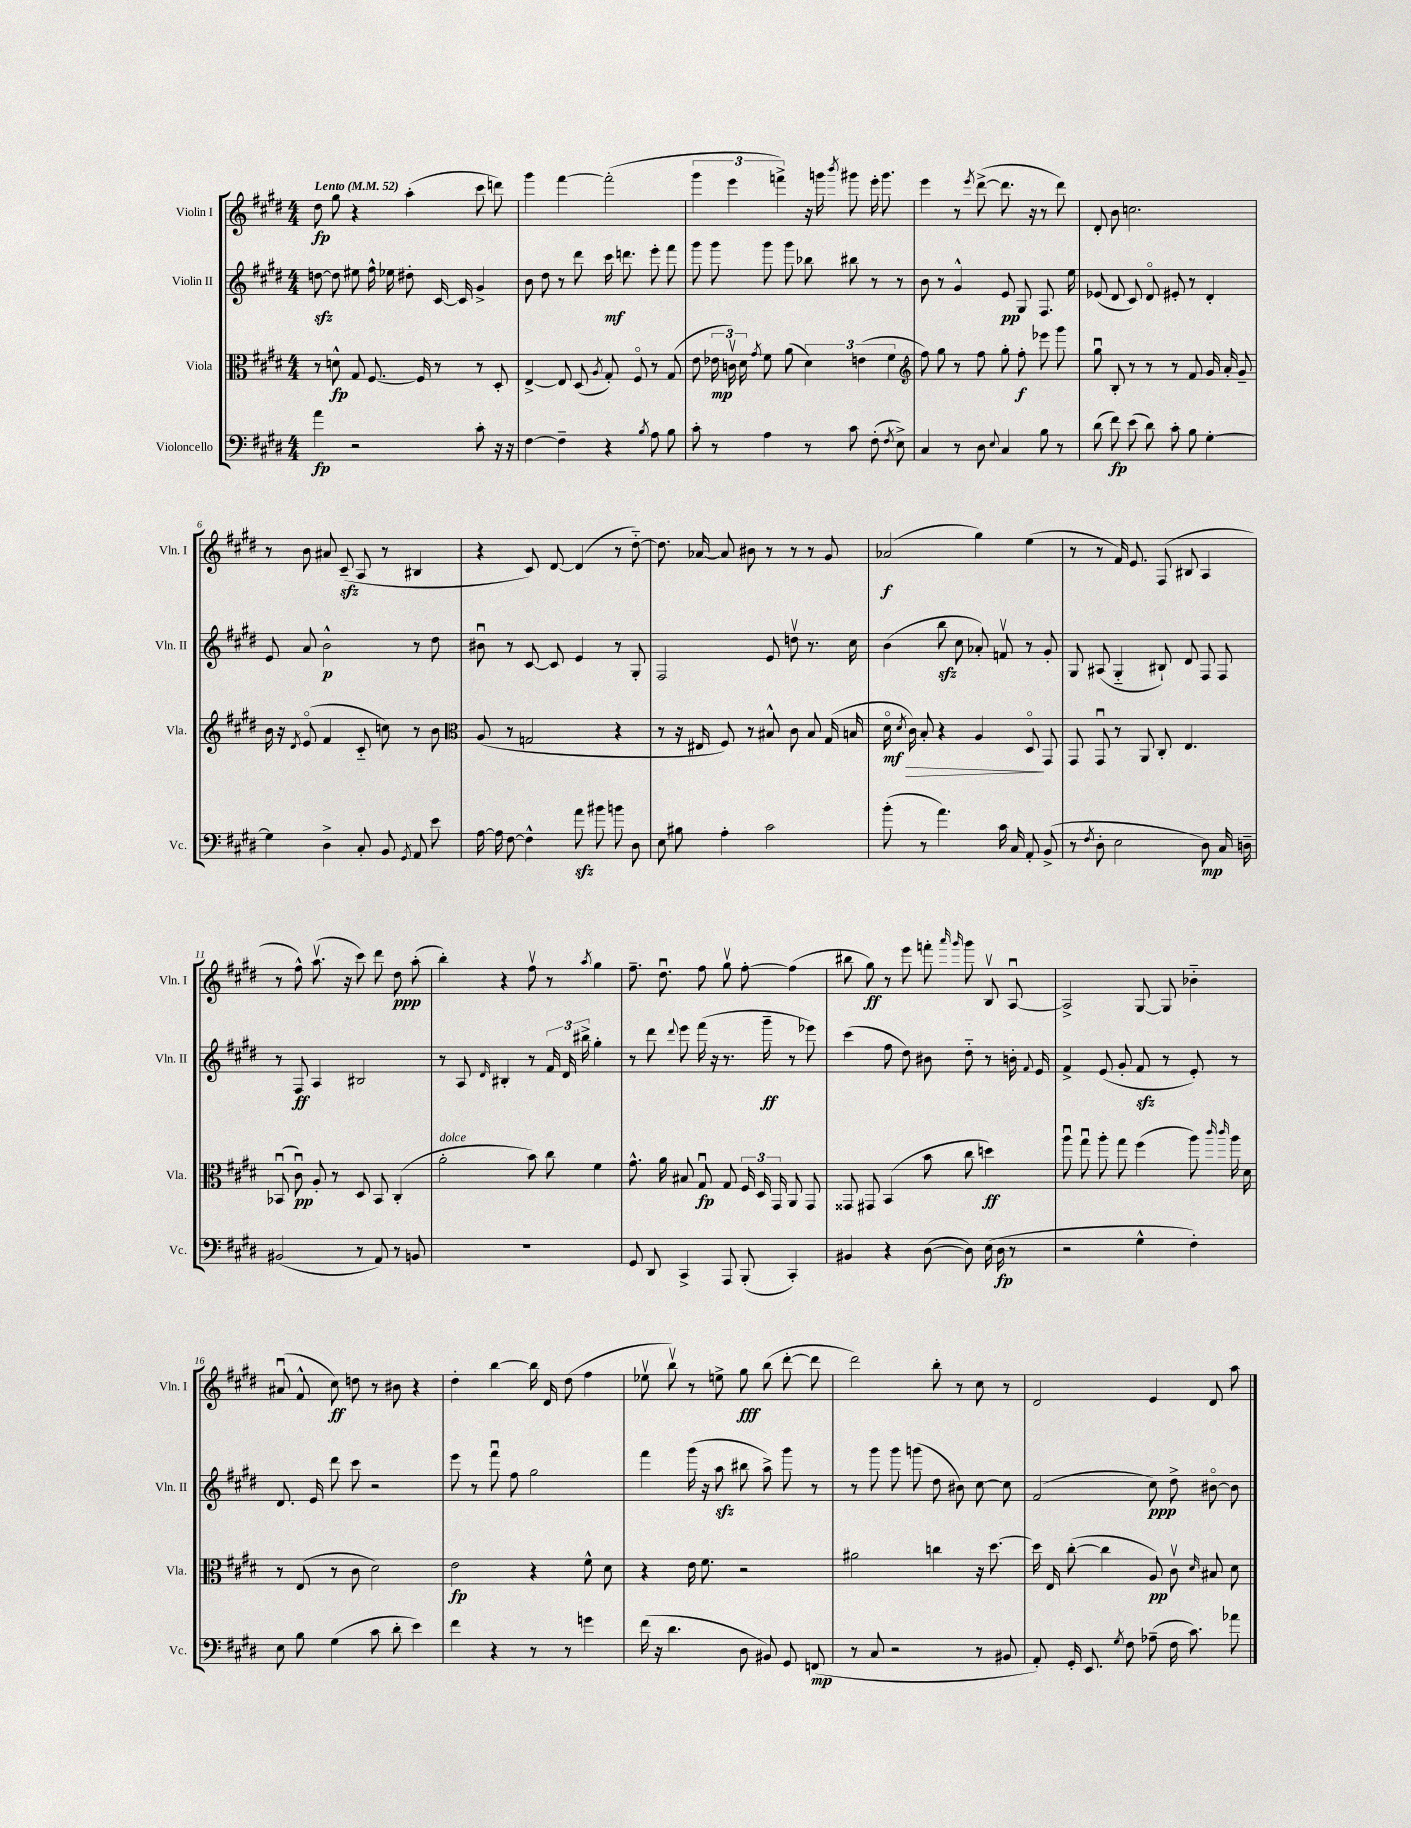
<<
\new StaffGroup <<
\new Staff = "s0" \with { instrumentName = "Violin I" shortInstrumentName = "Vln. I" } {
    \clef treble \key e \major \numericTimeSignature \time 4/4 \tempo "Lento" 4 = 52
    \autoBeamOff dis''8\fp gis''8 r4 a''4-.( cis'''8 d'''8) |
    gis'''4 fis'''4~ fis'''2-.( |
    \tuplet 3/2 { gis'''4 e'''4 f'''4->) } r16 g'''16 \acciaccatura { b'''8 } gis'''8 e'''16-. gis'''8. |
    e'''4 r8 \acciaccatura { e'''8 } dis'''8~->( dis'''8. r16 r8 dis'''8) |
    dis'8-. b'8 c''2. |
    r8 b'8 ais'8 cis'8--\sfz( a8 r8 bis4 |
    r4 cis'8) dis'8~ dis'4( r8 dis''8~-_) |
    dis''8. aes'16~ aes'8 bis'8 r8 r8 r8 gis'8 |
    aes'2\f( gis''4) e''4( |
    r8 r8 fis'16) e'8. fis8( bis8 a4 |
    r8 fis''8-^) a''8.\upbow( r16 cis'''8) dis'''8 dis''8\ppp a''8-.( |
    b''4-.) r4 fis''8\upbow r8 \acciaccatura { a''8 } gis''4 |
    fis''8.-- dis''8.\downbow fis''8 gis''8\upbow fis''8~-. fis''4( |
    bis''8 gis''8\ff) r8 e'''8 f'''8-. \grace { a'''16 gis'''16 } gis'''8 b8\upbow a8~\downbow |
    a2-> gis8~ gis8 bes'4-_ |
    ais'8\downbow( fis'8-^ cis''8\ff) d''8 r8 bis'8 r4 |
    dis''4-. b''4~ b''16 dis'16 dis''8( fis''4 |
    ees''8\upbow b''8\upbow) r8 e''8-> gis''8\fff b''8( dis'''8~-. dis'''8 |
    dis'''2) b''8-. r8 cis''8 r8 |
    dis'2 e'4 dis'8 a''8 \bar "|." |
}
\new Staff = "s1" \with { instrumentName = "Violin II" shortInstrumentName = "Vln. II" } {
    \clef treble \key e \major \numericTimeSignature \time 4/4
    \autoBeamOff d''8~\sfz d''8 eis''8 fis''16-^ ees''16 dis''8-. cis'16~ cis'16 gis'4-> |
    b'8 dis''8 r8 dis'''8 cis'''16\mf d'''8. e'''8-. fis'''8 |
    gis'''8 gis'''8 gis'''8 gis'''8 bes''8 bis''8 r8 r8 |
    b'8 r8 gis'4-^ e'8\pp gis8 fis8. e''16 |
    ees'8( dis'8 cis'8) dis'8\flageolet eis'8-. r8 dis'4-. |
    e'8 a'8 b'2-^\p r8 dis''8 |
    bis'8\downbow r8 cis'8~ cis'8 e'4 r8 gis8-. |
    fis2 e'8 d''8\upbow r8. cis''16 |
    b'4( b''8\sfz cis''8 aes'8-.) f'8\upbow r8 gis'8-. |
    gis8 ais8( gis4-_ bis8-!) dis'8 fis8 fis8 |
    r8 fis8\ff a4 bis2 |
    r8 a8 \grace { dis'16 } bis4-. r8 \tuplet 3/2 { fis'16 dis'16 bis''16-> } gis''4-. |
    r8 dis'''8 \appoggiatura { dis'''8 } e'''8 fis'''16( r16 r8. gis'''16--\ff r8 ees'''8) |
    cis'''4( fis''8 dis''8) bis'8 dis''8-_ r8 b'16-. \appoggiatura { fis'8 } e'16 |
    fis'4-> e'8( gis'8-. fis'8\sfz r8 e'8-.) r8 |
    dis'8. e'16 dis'''8 cis'''8 r2 |
    e'''8 r8 fis'''8\downbow fis''8 gis''2 |
    fis'''4 gis'''16( r16 a''8\sfz bis''8 a''8->) gis'''8 r8 |
    r8 gis'''8 gis'''8 g'''8( dis''8 bis'8) cis''8~ cis''8 |
    fis'2( cis''8\ppp) dis''8-> bis'8~\flageolet bis'8 \bar "|." |
}
\new Staff = "s2" \with { instrumentName = "Viola" shortInstrumentName = "Vla." } {
    \clef alto \key e \major \numericTimeSignature \time 4/4
    \autoBeamOff r8 d'8-^\fp gis8 fis8.~ fis16 r8 r8 dis8-. |
    e4~-> e8 dis8( \acciaccatura { a8 } gis8-.) fis8\flageolet r8 gis8( |
    e'8 \tuplet 3/2 { ees'16\mp c'16\upbow) dis'16 } \acciaccatura { gis'8 } fis'8 a'8( \tuplet 3/2 { dis'4) e'4( fis'4 } |
    \clef treble fis''8) gis''8 r8 fis''8 gis''8-. fis''8-.\f ees'''8 gis'''8 |
    gis''8\downbow b8-. r8 r8 r8 fis'8 gis'16 a'16-. gis'8-- |
    b'16 r16 \acciaccatura { dis'8 } e'8\flageolet( fis'4 cis'8-_ c''8) r8 b'8 |
    \clef alto a8( r8 g2 r4 |
    r8 r16 eis16 fis8) r8 bis8-^ cis'8 bis8 gis16( b16 |
    dis'16\flageolet\mf\> \acciaccatura { dis'8 } cis'16) b8-. r4 a4 dis8\flageolet\! gis,8 |
    gis,8 gis,8\downbow r8 a,8 cis8-. e4. |
    bes,8\downbow( cis'8\downbow\pp) a8-. r8 dis8 bes,8 cis4-.( |
    a'2-.^\markup { \italic "dolce" } b'8) cis''8 fis'4 |
    gis'8.-^ a'16 bis8 gis8\downbow\fp gis8 \tuplet 3/2 { fis16 dis16 gis,16 } a,8 gis,8 |
    gisis,8 gis,8 b,4( b'8 cis''8 d''4\ff) |
    a''8\downbow gis''8\downbow a''8-. gis''8 fis''4( a''8) \grace { cis'''16 cis'''16 } a''16 dis'16 |
    r8 e8( r8 cis'8 dis'2) |
    e'2\fp r4 fis'8-^ dis'8 |
    r4 e'16 fis'8. r2 |
    ais'2 c''4 r16 dis''8.~ |
    dis''16 e16 cis''8~-.( cis''4 a8\pp) cis'8\upbow \grace { dis'16 } bis8 dis'8 \bar "|." |
}
\new Staff = "s3" \with { instrumentName = "Violoncello" shortInstrumentName = "Vc." } {
    \clef bass \key e \major \numericTimeSignature \time 4/4
    \autoBeamOff a'4\fp r2 cis'8-. r16 r16 |
    fis4~ fis4-- r4 \acciaccatura { b8 } a8 b8 |
    cis'8-. r8 a4 r8 cis'8 fis8-.( \acciaccatura { fis8 } e8->) |
    cis4 r8 dis8 \appoggiatura { e8 } cis4 b8 r8 |
    dis'8( fis'8\fp) e'8( dis'8) cis'8-. b8 gis4~-. |
    gis4 dis4-> cis8-. b,8 \acciaccatura { gis,8 } a,8 e'8 |
    a16~ a16 fis8~ fis4-^ a'8\sfz bis'8 b'8 dis8 |
    e8 bis8 a4-. cis'2 |
    b'8-.( r8 a'4.) cis'16 cis16 a,8-. b,8->( |
    r8 \acciaccatura { fis8 } dis8-. e2 dis8\mp) cis16 d16-- |
    bis,2( r8 a,8) r8 b,8 |
    R1 |
    gis,8 dis,8 cis,4-> a,,8 b,,8-.( cis,4-.) |
    bis,4 r4 dis8~( dis8) e16( dis16\fp r8 |
    r2 gis4-^ fis4-.) |
    e8 b8 gis4( cis'8 dis'8-. e'4) |
    fis'4 r4 r8 r8 g'4 |
    fis'16( r16 dis'4. dis8 bis,8) gis,8 f,8\mp( |
    r8 cis8 r2 r8 bis,8 |
    a,8-.) gis,16-. e,8. \acciaccatura { gis8 } fis8 aes8--( fis16 cis'8.) aes'8 \bar "|." |
}
>>
>>
